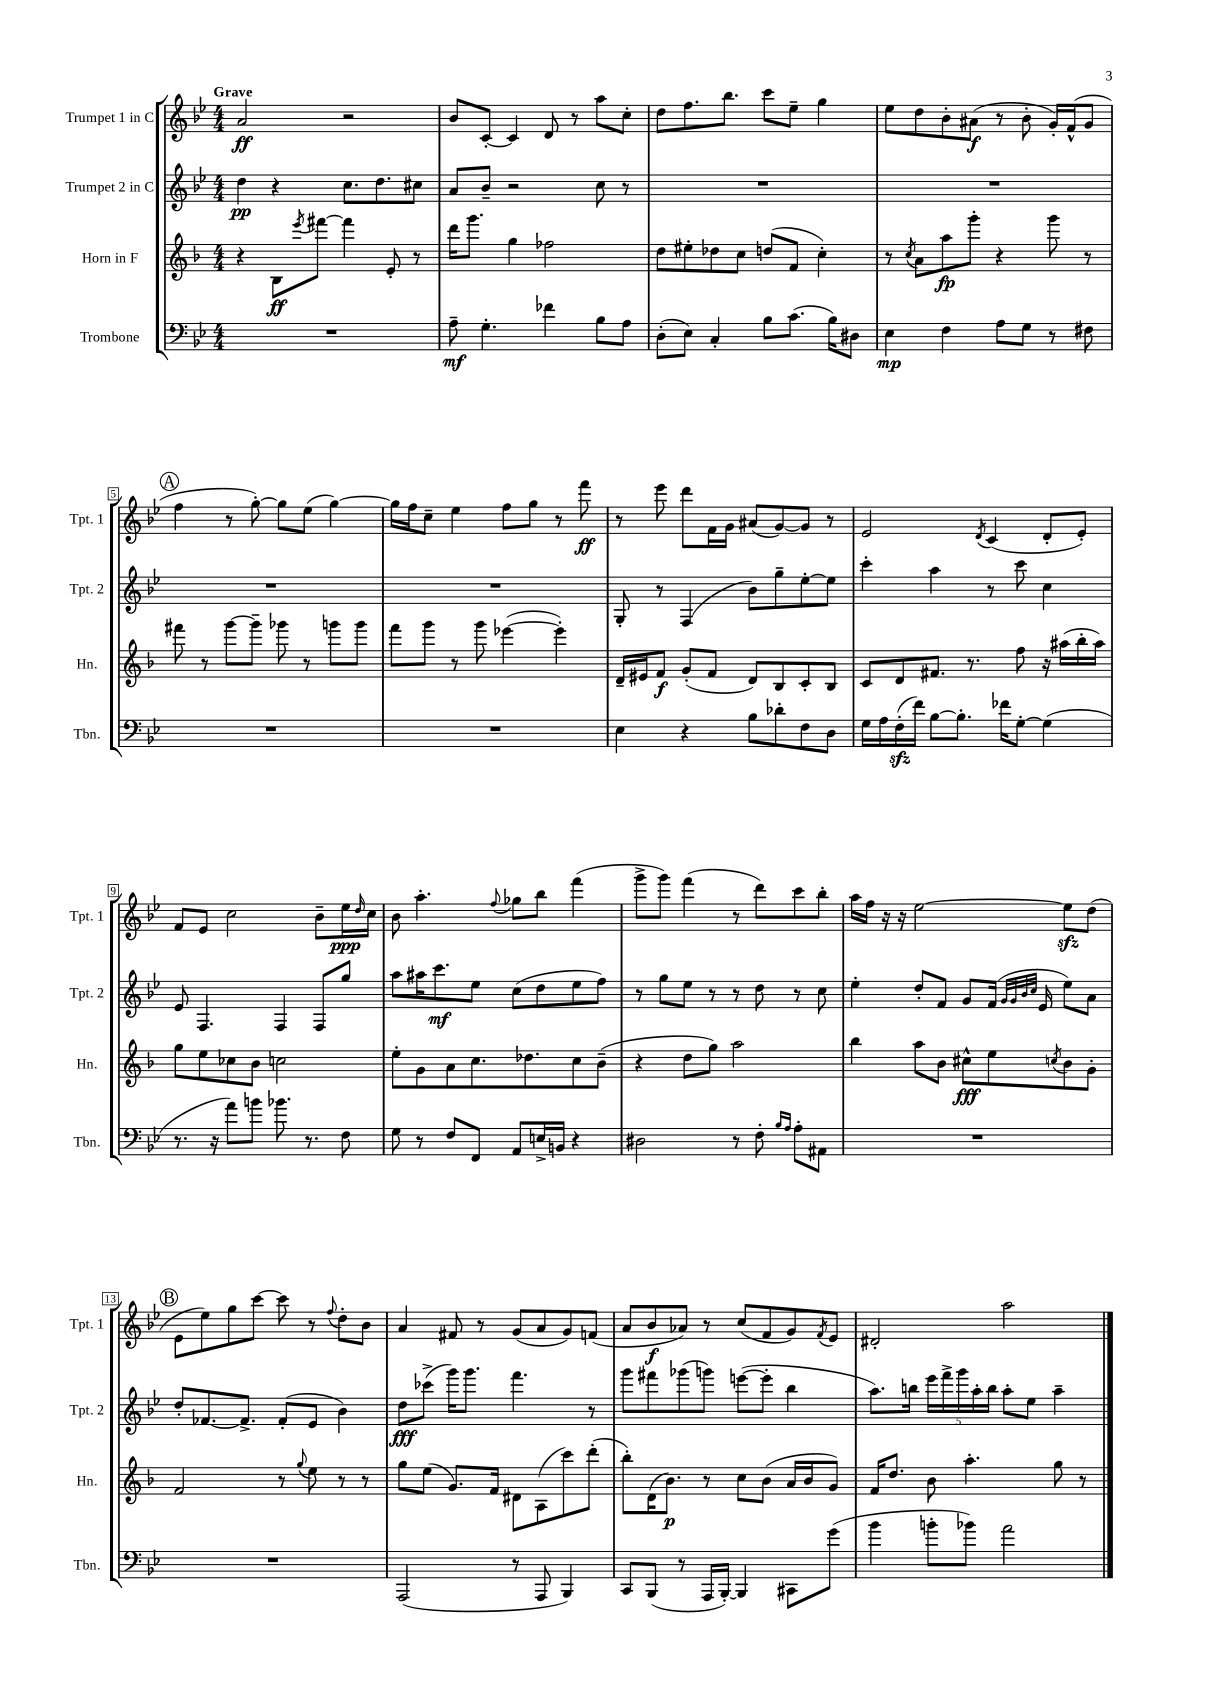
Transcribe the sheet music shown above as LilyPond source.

<<
\new StaffGroup <<
\new Staff = "s0" \with { instrumentName = "Trumpet 1 in C" shortInstrumentName = "Tpt. 1" } {
    \clef treble \key bes \major \numericTimeSignature \time 4/4 \tempo "Grave"
    a'2\ff r2 |
    bes'8 c'8~-. c'4 d'8 r8 a''8 c''8-. |
    d''8 f''8. bes''8. c'''8 ees''8-- g''4 |
    ees''8 d''8 bes'8-. ais'8\f( r8 bes'8-. g'16-.) f'16-^( g'8 |
    \mark \markup { \circle "A" } f''4 r8 g''8~-.) g''8 ees''8( g''4~) |
    g''16 f''16 c''8-- ees''4 f''8 g''8 r8 f'''8\ff |
    r8 ees'''8 d'''8 f'16 g'16 ais'8( g'8~) g'8 r8 |
    ees'2 \acciaccatura { d'8 } c'4( d'8-. ees'8-.) |
    f'8 ees'8 c''2 bes'8-- ees''16\ppp \grace { d''16 } c''16 |
    bes'8 a''4.-. \appoggiatura { f''8 } ges''8 bes''8 f'''4( |
    g'''8-> g'''8) f'''4( r8 d'''8) c'''8 bes''8-. |
    a''16 f''16 r16 r16 ees''2~ ees''8\sfz d''8( |
    \mark \markup { \circle "B" } ees'8 ees''8) g''8 c'''8~ c'''8 r8 \appoggiatura { f''8 } d''8-. bes'8 |
    a'4 fis'8 r8 g'8( a'8 g'8) f'8( |
    a'8 bes'8\f aes'8) r8 c''8( f'8 g'8) \acciaccatura { f'8 } ees'8 |
    dis'2-. a''2 \bar "|." |
}
\new Staff = "s1" \with { instrumentName = "Trumpet 2 in C" shortInstrumentName = "Tpt. 2" } {
    \clef treble \key bes \major \numericTimeSignature \time 4/4
    d''4\pp r4 c''8. d''8. cis''8 |
    a'8 bes'8-- r2 c''8 r8 |
    R1 |
    R1 |
    \mark \markup { \circle "A" } R1 |
    R1 |
    g8-. r8 f4( bes'8) g''8-- ees''8~-. ees''8 |
    c'''4-. a''4 r8 c'''8 c''4 |
    ees'8 f4. f4 f8 g''8 |
    a''8 ais''16 c'''8.\mf ees''8 c''8( d''8 ees''8 f''8) |
    r8 g''8 ees''8 r8 r8 d''8 r8 c''8 |
    ees''4-. d''8-. f'8 g'8 f'16( \grace { g'32 g'32 bes'32 c''32 } ees'16 ees''8) a'8 |
    \mark \markup { \circle "B" } d''8-. fes'8.~ fes'8.-> fes'8-.( ees'8 bes'4) |
    d''8\fff ces'''8->( g'''16) g'''8. f'''4. r8 |
    g'''8 fis'''8 ges'''8( g'''8) e'''8~( e'''8-. bes''4 |
    a''8.) b''16 \tuplet 5/4 { ees'''16 f'''16-> g'''16 a''16-. b''16 } a''8-. ees''8 a''4-- \bar "|." |
}
\new Staff = "s2" \with { instrumentName = "Horn in F" shortInstrumentName = "Hn." } {
    \clef treble \key f \major \numericTimeSignature \time 4/4
    r4 bes8\ff \acciaccatura { e'''8 } fis'''8~ fis'''4 e'8-. r8 |
    d'''16 g'''8. g''4 fes''2 |
    d''8 eis''8-. des''8 c''8 d''8( f'8 c''4-.) |
    r8 \acciaccatura { c''8 } a'8 a''8\fp g'''8-. r4 g'''8 r8 |
    \mark \markup { \circle "A" } fis'''8 r8 g'''8~ g'''8-- ges'''8 r8 g'''8 g'''8 |
    f'''8 g'''8 r8 g'''8 ees'''4~( ees'''4-.) |
    d'16-- eis'16 f'8\f g'8-.( f'8 d'8) bes8 c'8-. bes8 |
    c'8 d'8 fis'8. r8. f''8 r16 ais''16( bes''16-. ais''16) |
    g''8 e''8 ces''8 bes'8 c''2 |
    e''8-. g'8 a'8 c''8. des''8. c''8 bes'8--( |
    r4 d''8 g''8) a''2 |
    bes''4 a''8 bes'8 cis''8-^\fff e''8 \acciaccatura { c''8 } bes'8 g'8-. |
    \mark \markup { \circle "B" } f'2 r8 \appoggiatura { g''8 } e''8 r8 r8 |
    g''8 e''8( g'8.) f'16 dis'8 a8( c'''8) d'''8-.( |
    bes''8-.) d'16( bes'8.\p) r8 c''8 bes'8( a'16 bes'16 g'8) |
    f'16 d''8. bes'8 a''4.-. g''8 r8 \bar "|." |
}
\new Staff = "s3" \with { instrumentName = "Trombone" shortInstrumentName = "Tbn." } {
    \clef bass \key bes \major \numericTimeSignature \time 4/4
    R1 |
    a8--\mf g4.-. fes'4 bes8 a8 |
    d8-.( ees8) c4-. bes8 c'8.( bes16) dis8 |
    ees4\mp f4 a8 g8 r8 fis8 |
    \mark \markup { \circle "A" } R1 |
    R1 |
    ees4 r4 bes8 des'8-. f8 d8 |
    g16 a16 f16-.\sfz( f'16) bes8~ bes8.-. fes'16 g8~-. g4( |
    r8. r16 a'8) b'8 bes'8. r8. f8 |
    g8 r8 f8 f,8 a,8 e16-> b,16 r4 |
    dis2 r8 f8-. \grace { bes16 a16 } a8-. ais,8 |
    R1 |
    \mark \markup { \circle "B" } R1 |
    a,,2( r8 a,,8 bes,,4) |
    c,8 bes,,8( r8 a,,16 bes,,16~-.) bes,,4 cis,8 g'8( |
    bes'4 b'8-. bes'8) a'2 \bar "|." |
}
>>
>>
\layout { \context { \Score \override BarNumber.stencil = #(make-stencil-boxer 0.1 0.3 ly:text-interface::print) } }
